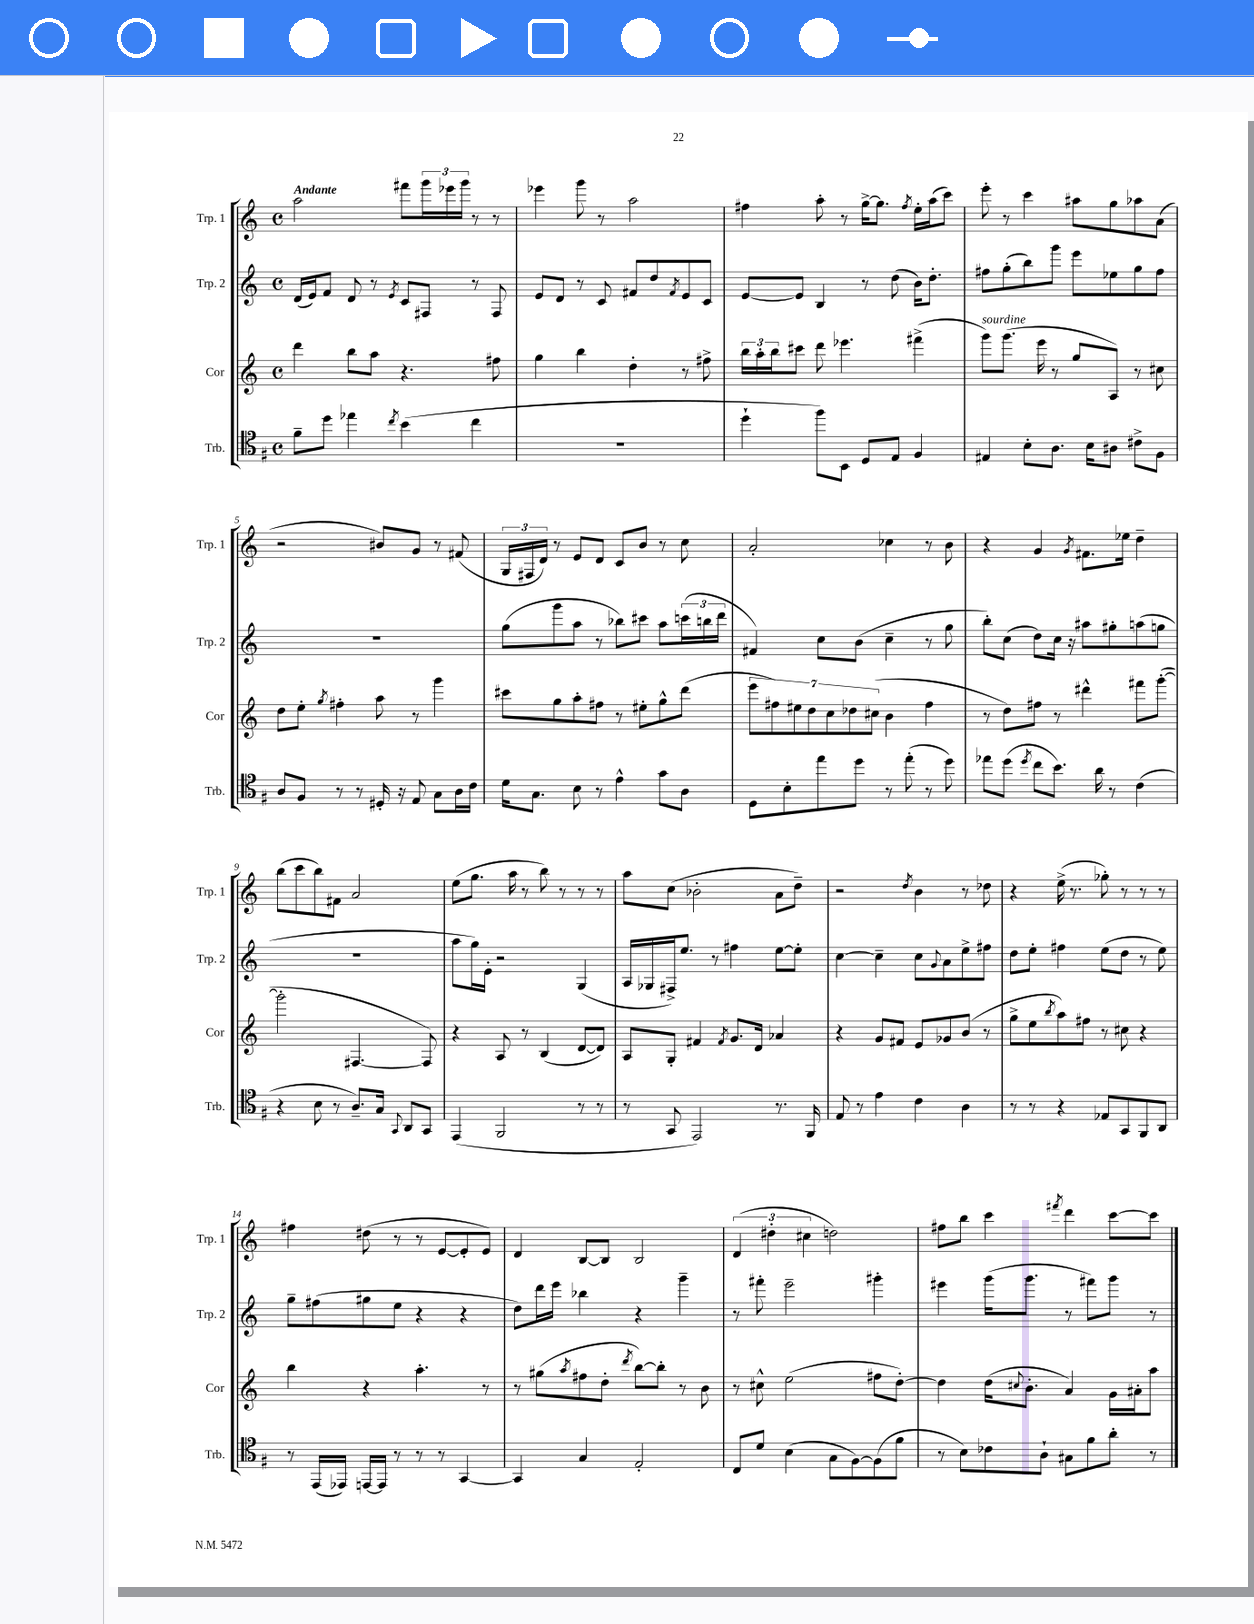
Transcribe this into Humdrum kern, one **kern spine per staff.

**kern	**kern	**kern	**kern
*staff4	*staff3	*staff2	*staff1
*clefC4	*clefG2	*clefG2	*clefG2
*k[f#]	*k[]	*k[]	*k[]
*M4/4	*M4/4	*M4/4	*M4/4
*met(c)	*met(c)	*met(c)	*met(c)
8f#~	4ddd	(16d	2aa
.	.	16e)	.
8dd	.	8f	.
4ee-	8bb	8d	.
.	8aa	8r	.
8qcc	.	8qe	.
(4b	4.r	8c	8fff#
.	.	8F#	24ggg
.	.	.	24eee-
.	.	.	24ggg
4cc	.	8r	8r
.	8ff#	8F#	8r
=	=	=	=
1r	4gg	8e	4eee-
.	.	8d	.
.	4bb	8r	8ggg
.	.	8c	8r
.	4dd'	8f#	2aa
.	.	8dd	.
.	.	8qf#	.
.	8r	8e	.
.	8ff#^	8c	.
=	=	=	=
4dd`	24bb	[8e	4ff#
.	24aa'	.	.
.	24bb	.	.
.	8ccc#	8e]	.
8ff#)	8ddd	4B	8aa'
8BB	4.eee-	.	8r
8D	.	8r	[16gg^
.	.	.	8.gg]
8E	.	(8dd	.
.	.	.	8qff#
4F#	(4fff#^	16b)	16ee'
.	.	8.dd'	(16aa
.	.	.	8ccc)
=	=	=	=
4E#	8ggg)	8ff#	8eee'
.	(8.ggg	(8gg'	8r
8B'	.	8bb)	4ccc
.	16eee	.	.
8.A	8r	8ggg	.
.	8gg	8eee	8aa#
16B	.	.	.
8A#	8A)	8ee-	8gg
8c#^	8r	8gg	8aa-
8F#	8cc#	8ff#	(8a
=	=	=	=
8A	8dd	1r	2r
8F#	8ee'	.	.
.	8qgg	.	.
8r	4ff#'	.	.
8r	.	.	.
16D#'	8aa	.	8b#)
16r	.	.	.
8E	8r	.	8g
8G	4ggg	.	8r
16A	.	.	(8f#
16c	.	.	.
=	=	=	=
16d	8ccc#	(8gg	24G
.	.	.	24F#
8.G	.	.	.
.	.	.	24d)
.	8gg	8ggg	8r
8B	8aa'	8aa	8e
8r	8ff#	8r	8d
4e^^	8r	8bb-)	8c
.	8ee#'	8ccc#	8b
8g	8gg^^	8aa	8r
8A	(8ddd	(24ccc	8cc
.	.	24bb	.
.	.	24ddd	.
=	=	=	=
8D	14eee	4f#)	2a'
.	14ff#)	.	.
8B'	.	.	.
.	14ee#	.	.
.	14dd	.	.
8ee	.	8cc	.
.	14cc	.	.
.	14dd-	.	.
8dd	.	(8b	.
.	(14cc#	.	.
8r	4b	4cc~	4cc-
(8ee'	.	.	.
8r	4ff#	8r	8r
8dd)	.	8gg	8b
=	=	=	=
8ee-	8r	8bb')	4r
(8dd	8dd)	(8cc	.
8qdd	.	.	.
8cc	8ff#	8dd)	4g
8.b)	8r	16cc	.
.	.	16r	.
.	.	.	8qg
.	4ddd#^^	8aa#	8.f#
16a	.	.	.
8r	.	8gg#'	.
.	.	.	16ee-
(4c	8fff#	(8aa	4dd~
.	([8ggg'	8gg	.
=	=	=	=
4r	2ggg']	1r	(8bb
.	.	.	8ccc
8B	.	.	8bb)
8r	.	.	8f#
8.A~)	[4.F#	.	2a
16G	.	.	.
8qqGG	.	.	.
8AA	.	.	.
8GG	8F#])	.	.
=	=	=	=
(4EE	4r	8aa	(8ee
.	.	16gg)	8.gg
.	.	16e'	.
2FF#	8A	2r	.
.	.	.	16aa
.	8r	.	8r
.	(4B	.	8bb)
.	.	.	8r
8r	[8d	(4G	8r
8r	8d])	.	8r
=	=	=	=
8r	8A	16A	8aa
.	.	16G-	.
8GG	8G'	16F#^)	(8cc
.	.	8.ee	.
2EE)	4f#	.	2b-'
.	.	8r	.
.	8qf#	.	.
.	8.g	4ff#	.
.	16d	.	.
8.r	4a-	[8ee	8a
.	.	8ee']	8dd~)
16FF#	.	.	.
=	=	=	=
8E	4r	[4cc	2r
8r	.	.	.
4e	8g	4cc~]	.
.	8f#	.	.
.	.	.	8qdd
4c	8e	8cc	4b
.	.	8qqg	.
.	8g-	8a	.
4A	(8b	8ee^	8r
.	8r	8ff#	8dd-
=	=	=	=
8r	8gg^	8dd	4r
8r	8ee	8ee'	.
.	8qbb	.	.
4r	8aa)	4ff#	(16ee^
.	.	.	8.r
.	8ff#	.	.
8E-	8r	(8ee	8gg-')
8GG	8cc#	8dd	8r
8FF#	4r	8r	8r
8AA	.	8ee)	8r
=	=	=	=
8r	4bb	8gg~	4ff#
(16EE	.	(8ff#	.
16EE-)	.	.	.
[16EE	4r	8gg#	(8dd#
16EE]	.	.	.
8r	.	8ee	8r
8r	4.aa'	4r	8r
8r	.	.	[8e
[4GG	.	4r	8e']
.	8r	.	8e)
=	=	=	=
4GG]	8r	8dd)	4d
.	(8gg#	16ddd	.
.	.	16eee	.
.	8qaa	.	.
4G	8ff#	4bb-	[8B
.	8dd'	.	8B]
.	8qddd	.	.
2E'	[8bb)	4r	2B
.	8bb']	.	.
.	8r	4ggg~	.
.	8b	.	.
=	=	=	=
8C	8r	8r	(6d
8d	8cc#^^	8fff#'	.
.	.	.	6dd#'
(4B	(2ee	2eee~	.
.	.	.	6cc#
8G	.	.	2dd)
[8F#)	.	.	.
(8F#]	8ff#	4ggg#'	.
8f#	[8dd')	.	.
=	=	=	=
8r	4dd]	4eee#	8ff#
8B)	.	.	8bb
8c-	(16dd	(16ggg	4ccc
.	8qqcc#	.	.
.	8.b'	8.ggg	.
8A`	.	.	.
.	.	.	8qfff#
8G#	4a)	8r	4ddd
8f#	.	8fff#)	.
8a'	16g	8ggg	[8ccc
.	16a#'	.	.
8r	8aa	8r	8ccc]
==	==	==	==
*-	*-	*-	*-
